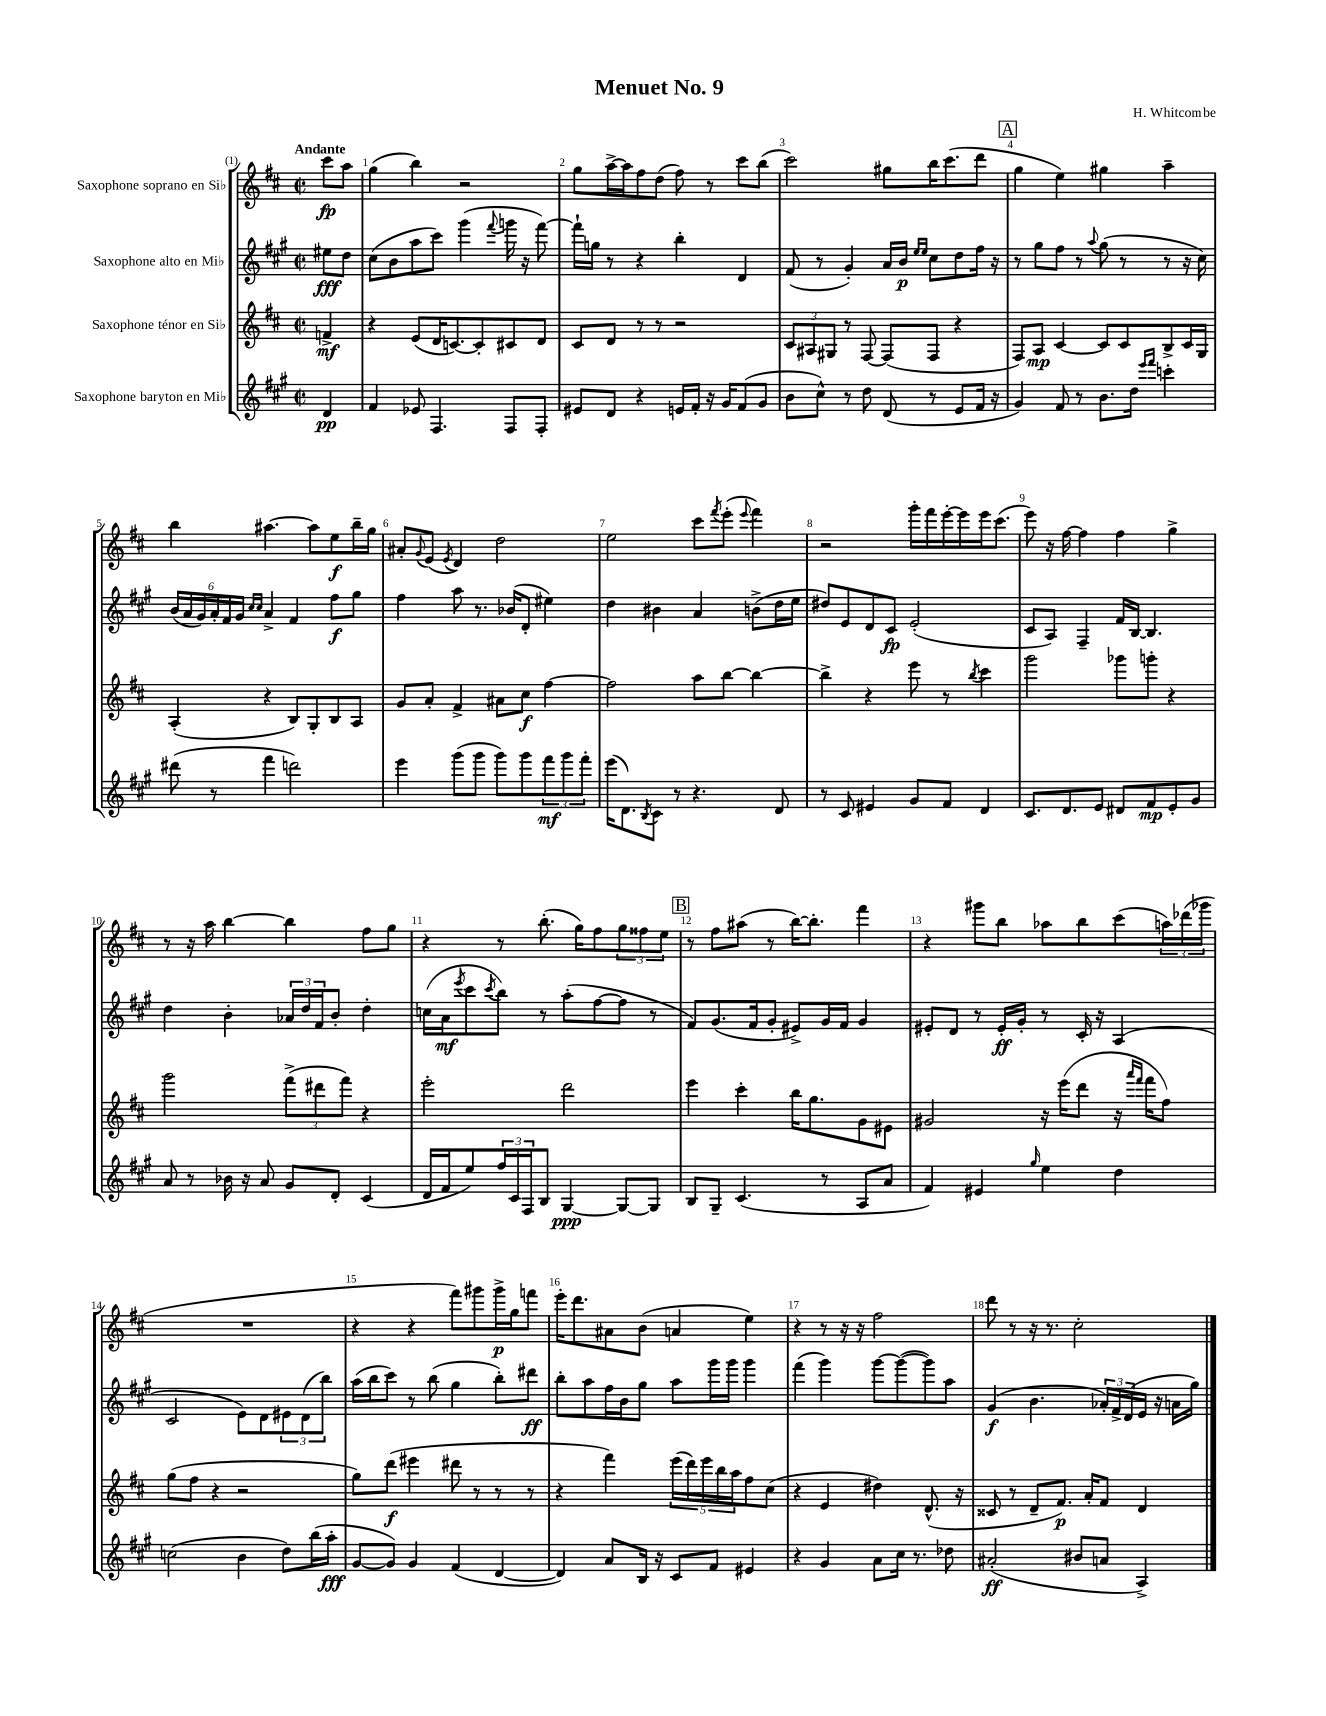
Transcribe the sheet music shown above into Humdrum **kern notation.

**kern	**kern	**kern	**kern
*staff4	*staff3	*staff2	*staff1
*clefG2	*clefG2	*clefG2	*clefG2
*k[f#c#g#]	*k[f#c#]	*k[f#c#g#]	*k[f#c#]
*M2/2	*M2/2	*M2/2	*M2/2
*met(c|)	*met(c|)	*met(c|)	*met(c|)
4d	4f^	8ee#	8ccc#
.	.	8dd	8aa
=	=	=	=
4f#	4r	(8cc#	(4gg
.	.	8b	.
8e-	(8e	8aa	4bb)
4.F#	16d	8ccc#)	.
.	[8.c)	.	.
.	.	(4ggg#	2r
.	8c']	.	.
.	.	8qqfff#	.
8F#	8c#	16ggg	.
.	.	16r	.
8F#'	8d	[8fff#)	.
=	=	=	=
8e#	8c#	16fff#`]	8gg
.	.	16gg	.
8d	8d	8r	[16aa^
.	.	.	16aa]
4r	8r	4r	8ff#
.	8r	.	(8dd
16e	2r	4bb'	8ff#)
16f#'	.	.	.
16r	.	.	8r
16g#	.	.	.
(8f#	.	4d	8ccc#
8g#	.	.	(8bb
=	=	=	=
8b	12c#	(8f#	2ccc#)
.	12A#	.	.
8cc#^^)	.	8r	.
.	12G#	.	.
8r	8r	4g#')	.
8dd	[8F#	.	.
(8d	(8F#]	16a	8gg#
.	.	16b	.
.	.	16qqee	.
.	.	16qqee	.
8r	8F#	8cc#	16bb
.	.	.	(8.ccc#
8e	4r	8dd	.
16f#	.	16ff#	8ddd
16r	.	16r	.
=	=	=	=
4g#)	8F#)	8r	4gg
.	8A	8gg#	.
8f#	[4c#	8ff#	4ee)
8r	.	8r	.
.	.	8qqaa	.
8.b	8c#]	(8gg#	4gg#
.	8c#	8r	.
16dd	.	.	.
16qqeee	.	.	.
16qqfff#	.	.	.
4ccc'	8B^	8r	4aa~
.	16c#	16r	.
.	16G	16cc#)	.
=	=	=	=
(8ddd#	(4A'	(24b	4bb
.	.	24a	.
.	.	24g#)	.
8r	.	24a'	.
.	.	24f#	.
.	.	24g#	.
.	.	16qqcc#	.
.	.	16qqcc#	.
4fff#	4r	4a^	[4.aa#
2ddd)	8B)	4f#	.
.	8G'	.	8aa#]
.	8B	8ff#	8ee
.	8A	8gg#	16bb~
.	.	.	16gg
=	=	=	=
4eee	8g	4ff#	8a#'
.	.	.	8qqg
.	8a'	.	(8e
.	.	.	8qe
(8ggg#	4f#^	8aa	4d)
8ggg#	.	8.r	.
8ggg#)	8a#	.	2dd
.	.	(16b-	.
8ggg#	8cc#	8d'	.
12fff#	[4ff#	4ee#)	.
12ggg#	.	.	.
12fff#'	.	.	.
=	=	=	=
(16eee	2ff#]	4dd	2ee
8.d)	.	.	.
8qB	.	.	.
8c#	.	4b#	.
8r	.	.	.
4.r	8aa	4a	8ccc#
.	.	.	8qfff#
.	[8bb	.	(8eee'
.	.	.	8qqeee
.	4bb_	(8b^	4fff#)
8d	.	16dd	.
.	.	16ee	.
=	=	=	=
8r	4bb^]	8dd#)	2r
8c#	.	8e	.
4e#	4r	8d	.
.	.	8c#	.
8g#	8eee	(2e'	16ggg'
.	.	.	16fff#
8f#	8r	.	[16eee'
.	.	.	16eee]
.	8qbb	.	.
4d	4ccc#	.	16eee
.	.	.	(8.ccc#
=	=	=	=
8.c#	2ggg	8c#	8eee)
.	.	8A)	16r
8.d	.	.	[16ff#
.	.	4F#~	4ff#]
8e	.	.	.
8d#	8ggg-	16f#	4ff#
.	.	[16B	.
8f#	8ggg'	4.B]	.
8e'	4r	.	4gg^
8g#	.	.	.
=	=	=	=
8a	2ggg	4dd	8r
8r	.	.	16r
.	.	.	16aa
16b-	.	4b'	[4bb
16r	.	.	.
8a	.	.	.
8g#	(12fff#^	24a-	4bb]
.	.	24dd	.
.	12ddd#	24f#	.
8d'	.	8b'	.
.	12fff#)	.	.
(4c#	4r	4dd'	8ff#
.	.	.	8gg
=	=	=	=
16d	2eee'	(16cc	4r
16f#	.	16a	.
.	.	8qeee	.
8ee)	.	8ccc#	.
.	.	8qccc#	.
24ff#	.	8bb)	8r
24c#	.	.	.
24F#	.	.	.
8B	.	8r	(8.bb'
[4G#	2ddd	(8aa'	.
.	.	.	16gg)
.	.	[8ff#	8ff#
8G#_	.	8ff#]	12gg
.	.	.	12ff##
8G#]	.	8r	.
.	.	.	12ee
=	=	=	=
8B	4eee	8f#)	8r
8G#~	.	(8.g#	8ff#
(4.c#	4ccc#'	.	(8aa#
.	.	16f#	.
.	.	8g#'	8r
.	16bb	8e#^)	[16bb)
.	8.gg	.	8.bb']
8r	.	16g#	.
.	.	16f#	.
8A	8g	4g#	4fff#
8a	8e#	.	.
=	=	=	=
4f#)	2g#	8e#'	4r
.	.	8d	.
4e#	.	8r	8ggg#
.	.	16e#'	8bb
.	.	16g#'	.
16qqgg#	.	.	.
4ee	16r	8r	8aa-
.	(16eee	.	.
.	8ddd	16c#'	8bb
.	.	16r	.
4dd	16r	(4A	(8ccc#
.	16qqaaa	.	.
.	16qqfff#	.	.
.	16fff#	.	.
.	8ff#)	.	24aa)
.	.	.	(24ddd-
.	.	.	24ggg-
=	=	=	=
(2cc	(8gg	2c#	1r
.	8ff#	.	.
.	4r	.	.
4b	2r	8e)	.
.	.	8d	.
8dd)	.	12e#	.
.	.	(12d	.
(16bb	.	.	.
.	.	12bb)	.
16aa'	.	.	.
=	=	=	=
[8g#	8gg)	(16aa	4r
.	.	16bb	.
8g#])	(8ddd	8ccc#)	.
4g#	4eee#	8r	4r
.	.	(8bb	.
(4f#	8ddd#	4gg#	8fff#)
.	8r	.	8ggg#
[4d	8r	8bb')	16ggg#^
.	.	.	16gg
.	8r	8ddd#	8fff
=	=	=	=
4d])	4r	8bb'	16eee'
.	.	.	8.ddd
.	.	8aa	.
8a	4fff#)	16ff#	8a#
.	.	16b	.
16B	.	8gg#	(8b
16r	.	.	.
8c#	(20eee	8aa	4a
.	20ddd)	.	.
.	20eee	.	.
8f#	.	16ggg#	.
.	20bb	.	.
.	.	16ggg#	.
.	20aa	.	.
4e#	8ff#	4ggg#	4ee)
.	(8cc#	.	.
=	=	=	=
4r	4r	(4fff#	4r
4g#	4e	4ggg#)	8r
.	.	.	16r
.	.	.	16r
8a	4dd#)	[8ggg#	2ff#
16cc#	.	(8ggg#_	.
8.r	.	.	.
.	(8.d^^	8ggg#])	.
8dd-	.	8aa	.
.	16r	.	.
=	=	=	=
(2a#'	8c##	(4g#	8ddd
.	8r	.	8r
.	8d~	4.b	16r
.	.	.	8.r
.	8.f#)	.	.
8b#	.	.	2cc#'
.	16a'	.	.
8a	8f#	24a-')	.
.	.	24f#^	.
.	.	(24d	.
4A^)	4d	16e	.
.	.	16r	.
.	.	16a	.
.	.	16gg#)	.
==	==	==	==
*-	*-	*-	*-
